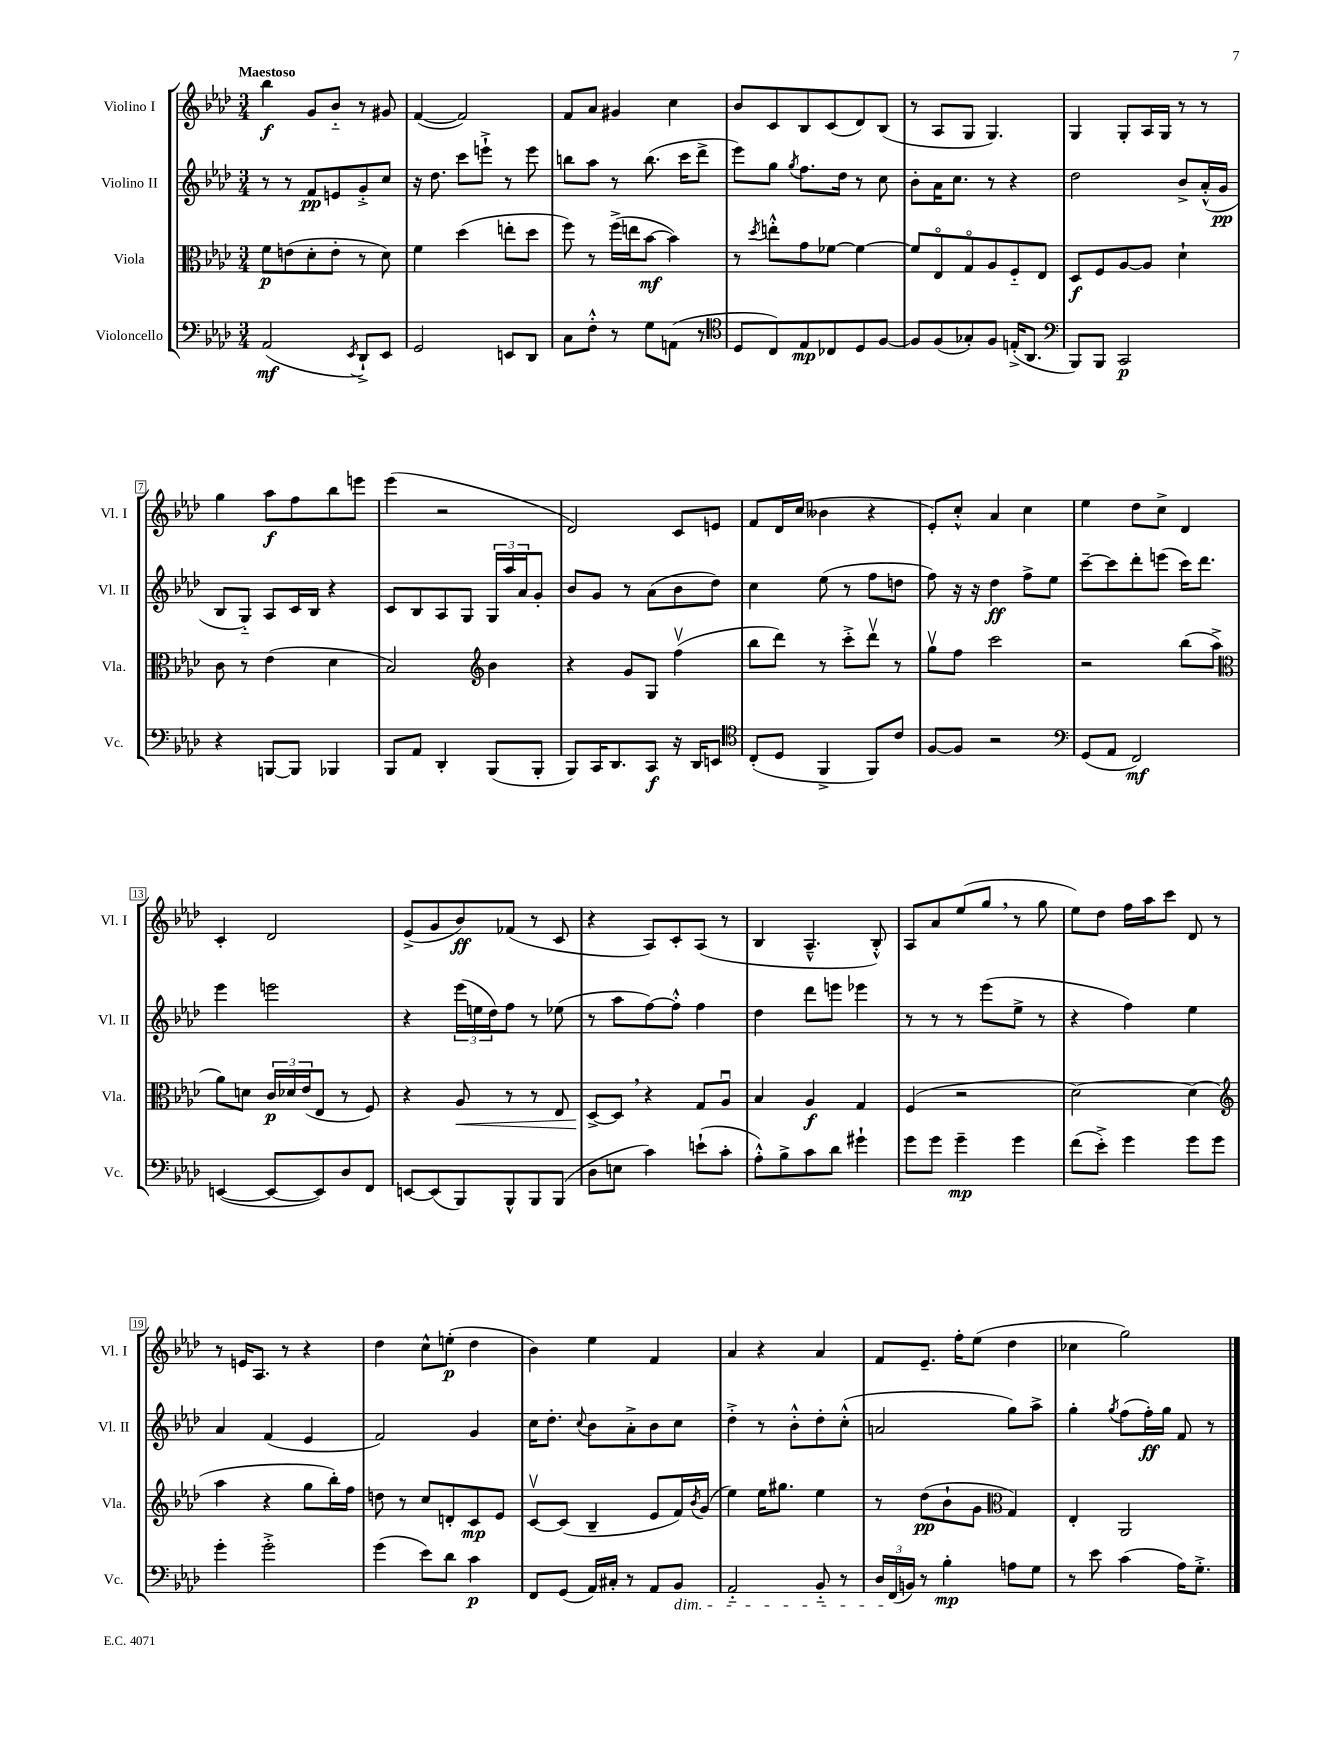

**kern	**dynam	**kern	**dynam	**kern	**dynam	**kern	**dynam
*part4	*part4	*part3	*part3	*part2	*part2	*part1	*part1
*staff4	*staff4	*staff3	*staff3	*staff2	*staff2	*staff1	*staff1
*I"Violoncello	*	*I"Viola	*	*I"Violino II	*	*I"Violino I	*
*I'Vc.	*	*I'Vla.	*	*I'Vl. II	*	*I'Vl. I	*
*clefF4	*	*clefC3	*	*clefG2	*	*clefG2	*
*k[b-e-a-d-]	*	*k[b-e-a-d-]	*	*k[b-e-a-d-]	*	*k[b-e-a-d-]	*
*M3/4	*	*M3/4	*	*M3/4	*	*M3/4	*
=1	=1	=1	=1	=1	=1	=1	=1
!	!	!	!	!	!	!LO:TX:a:B:t=Maestoso	!
(2AA-/	mf	8f\L	p	8r	.	4bb-\	f
.	.	(8en\	.	8r	.	.	.
.	.	8d-'\	.	8f/L	pp	8g/L	.
.	.	8e'\J	.	8en/	.	8b-/J	.
8qEE-/	.	.	.	.	.	.	.
8DD-`^/L)	.	8r	.	8g'^/	.	8r	.
8EE-/J	.	8d-\)	.	8cc/J	.	8g#X/	.
=2	=2	=2	=2	=2	=2	=2	=2
2GG/	.	4f\	.	16r	.	([4f/	.
.	.	.	.	8.dd-\	.	.	.
.	.	(4dd-\	.	8ccc\L	.	2f/])	.
.	.	.	.	8eeen`^\J	.	.	.
8EEn/L	.	8een'\L	.	8r	.	.	.
8DD-/J	.	8dd-\J	.	8eee\	.	.	.
=3	=3	=3	=3	=3	=3	=3	=3
8C\L	.	8ff\)	.	8bbn\L	.	8f/L	.
8F'^^\J	.	8r	.	8aa-\J	.	8a-/J	.
8r	.	(16ff^\LL	.	8r	.	4g#X/	.
.	.	16een\J	.	.	.	.	.
8G\L	.	[8b-\J	mf	(8.bb\	.	.	.
(8AAn\J	.	4b-\])	.	.	.	4cc\	.
.	.	.	.	16ccc\KL	.	.	.
8r	.	.	.	8ddd-^\J	.	.	.
=4	=4	=4	=4	=4	=4	=4	=4
*clefC4	*	*	*	*	*	*	*
8D-/L	.	8r	.	8eee-\L)	.	8b-/L	.
.	.	8qdd-/	.	.	.	.	.
8C/)	.	8een'^^\L	.	8gg\J	.	8c/	.
.	.	.	.	8qgg/	.	.	.
8E-/	mp	8g\	.	8.ff\L	.	8B-/	.
8C-X/	.	[8f-X\J	.	.	.	(8c/	.
.	.	.	.	16dd-\Jk	.	.	.
8D-/	.	4f-\_	.	8r	.	8d-/)	.
[8F/J	.	.	.	8cc\	.	(8B-/J	.
=5	=5	=5	=5	=5	=5	=5	=5
8F/L]	.	8f-/L]	.	8b-'\L	.	8r	.
(8F/	.	8E-/	.	16a-\K	.	8A-/L	.
.	.	.	.	8.cc\J	.	.	.
8G-X'/)	.	8G/	.	.	.	8G/J	.
8F/J	.	8A-/	.	8r	.	4.G/)	.
(16En'^/KL	.	8F/	.	4r	.	.	.
8.AA-/J	.	.	.	.	.	.	.
.	.	8E-/J	.	.	.	.	.
=6	=6	=6	=6	=6	=6	=6	=6
*clefF4	*	*	*	*	*	*	*
8BBB-/L)	.	8D-/L	f	2dd-\	.	4G/	.
8BBB-/J	.	8F/	.	.	.	.	.
2CC/	p	[8A-/	.	.	.	8G'/L	.
.	.	8A-/J]	.	.	.	16A-/L	.
.	.	.	.	.	.	16G/JJ	.
.	.	4d-`\	.	8b-^/L	.	8r	.
.	.	.	.	(16a-'^^/L	.	8r	.
.	.	.	.	16g/JJ	pp	.	.
!!LO:LB:g=z
=7	=7	=7	=7	=7	=7	=7	=7
4r	.	8c\	.	8B-/L	.	4gg\	.
.	.	8r	.	8G/J)	.	.	.
[8BBBn/L	.	(4e-\	.	8A-/L	.	8aa-\L	f
8BBB/J]	.	.	.	16c/L	.	8ff\	.
.	.	.	.	16B-/JJ	.	.	.
4BBB-X/	.	4d-\	.	4r	.	8bb-\	.
.	.	.	.	.	.	8eeen\J	.
=8	=8	=8	=8	=8	=8	=8	=8
8BBB-/L	.	2B-/)	.	8c/L	.	(4eee-\	.
8AA-/J	.	.	.	8B-/	.	.	.
4DD-'/	.	.	.	8A-/	.	2r	.
.	.	.	.	8G/J	.	.	.
*	*	*clefG2	*	*	*	*	*
(8BBB-/L	.	4b-\	.	24G/LL	.	.	.
.	.	.	.	24aa-/	.	.	.
.	.	.	.	24a-/J	.	.	.
8BBB-'/J	.	.	.	8g'/J	.	.	.
=9	=9	=9	=9	=9	=9	=9	=9
8BBB-/L)	.	4r	.	8b-/L	.	2d-/)	.
16CC/K	.	.	.	8g/J	.	.	.
8.DD-/	.	.	.	.	.	.	.
.	.	8g/L	.	8r	.	.	.
8CC/J	f	8G/J	.	(8a-\L	.	.	.
16r	.	(4ffv\	.	8b-\	.	8c/L	.
16DD-/KL	.	.	.	.	.	.	.
8EEn/J	.	.	.	8dd-\J)	.	8en/J	.
=10	=10	=10	=10	=10	=10	=10	=10
*clefC4	*	*	*	*	*	*	*
(8C'/L	.	8bb-\L	.	4cc\	.	8f/L	.
8D-/J	.	8ddd-\J)	.	.	.	16d-/L	.
.	.	.	.	.	.	(16cc/JJ	.
4FF^/	.	8r	.	(8ee-\	.	4b--X\	.
.	.	8ccc'^\L	.	8r	.	.	.
8FF/L)	.	8ddd-v\J	.	8ff\L	.	4r	.
8c/J	.	8r	.	8ddn\J	.	.	.
=11	=11	=11	=11	=11	=11	=11	=11
[8F/L	.	8ggv\L	.	8ff\)	.	8e-'/L)	.
8F/J]	.	8ff\J	.	16r	.	8cc'^^/J	.
.	.	.	.	16r	.	.	.
2r	.	2ccc\	.	4dd-\	ff	4a-/	.
.	.	.	.	8ff^\L	.	4cc\	.
.	.	.	.	8ee-\J	.	.	.
=12	=12	=12	=12	=12	=12	=12	=12
*clefF4	*	*	*	*	*	*	*
(8GG/L	.	2r	.	[8ccc~\L	.	4ee-\	.
8AA-/J	.	.	.	8ccc\]	.	.	.
2FF/)	mf	.	.	8ddd-'\	.	8dd-\L	.
.	.	.	.	(8eeen\J	.	8cc^\J	.
.	.	(8bb-\L	.	16ccc\KL)	.	4d-/	.
.	.	.	.	8.ddd-\J	.	.	.
.	.	8aa-^\J	.	.	.	.	.
!!LO:LB:g=z
=13	=13	=13	=13	=13	=13	=13	=13
*	*	*clefC3	*	*	*	*	*
([4EEn/	.	8a-\L)	.	4eee-\	.	4c'/	.
.	.	8dn\J	.	.	.	.	.
8EE/L_	.	24c/LL	p	2eeen\	.	2d-/	.
.	.	24d-X/	.	.	.	.	.
.	.	(24e-/J	.	.	.	.	.
8EE/])	.	8E-/J	.	.	.	.	.
8D-/	.	8r	.	.	.	.	.
8FF/J	.	8F/)	.	.	.	.	.
=14	=14	=14	=14	=14	=14	=14	=14
[8EEn/L	.	4r	.	4r	.	(8e-^/L	.
(8EE/]	.	.	.	.	.	8g/	.
!	!	!	!LO:HP:b	!	!	!	!
8BBB-/)	.	8A-/	<	(24eee-\LL	.	8b-/)	ff
.	.	.	.	24een\	.	.	.
.	.	.	.	24dd-\J)	.	.	.
8BBB-^^/	.	8r	.	8ff\J	.	(8f-X/J	.
8BBB-/	.	8r	.	8r	.	8r	.
(8BBB-/J	.	8E-/	.	(8ee-X\	.	8c/	.
=15	=15	=15	=15	=15	=15	=15	=15
8D-\L	.	[8D-^/L	.	8r	.	4r	.
8En\J	.	8D-,/J]	[	8aa-\L	.	.	.
4c\)	.	4r	.	[8ff\)	.	8A-/L)	.
.	.	.	.	8ff'^^\J]	.	8c'/	.
(8en`\L	.	8G/L	.	4ff\	.	(8A-/J	.
8c'\J	.	8A-u/J	.	.	.	8r	.
=16	=16	=16	=16	=16	=16	=16	=16
8A-'^^\L)	.	4B-/	.	4dd-\	.	4B-/	.
8B-^\	.	.	.	.	.	.	.
8c\	.	4A-/	f	8ddd-\L	.	4.A-~^^/	.
8d-\J	.	.	.	8eeen\J	.	.	.
4g#X`\	.	4G/	.	4eee-X\	.	.	.
.	.	.	.	.	.	8B-'^^/)	.
=17	=17	=17	=17	=17	=17	=17	=17
8g\L	.	(4F/	.	8r	.	8A-/L	.
8g\J	.	.	.	8r	.	8a-/	.
4g~\	mp	2r	.	8r	.	(8ee-/	.
.	.	.	.	(8eee-\L	.	8gg,/J	.
4g\	.	.	.	8ee-^\J	.	8r	.
.	.	.	.	8r	.	8gg\	.
=18	=18	=18	=18	=18	=18	=18	=18
(8f\L	.	[2d-\)	.	4r	.	8ee-\L)	.
8e-'^\J)	.	.	.	.	.	8dd-\J	.
4g\	.	.	.	4ff\)	.	16ff\LL	.
.	.	.	.	.	.	16aa-\J	.
.	.	.	.	.	.	8ccc\J	.
8g\L	.	(4d-\]	.	4ee-\	.	8d-/	.
8g\J	.	.	.	.	.	8r	.
!!LO:LB:g=z
=19	=19	=19	=19	=19	=19	=19	=19
*	*	*clefG2	*	*	*	*	*
4g'\	.	4aa-\	.	4a-/	.	8r	.
.	.	.	.	.	.	16en/KL	.
.	.	.	.	.	.	8.A-/J	.
2g'^\	.	4r	.	(4f/	.	.	.
.	.	.	.	.	.	8r	.
.	.	8gg\L	.	4e-/	.	4r	.
.	.	16bb-'\L)	.	.	.	.	.
.	.	16ff\JJ	.	.	.	.	.
=20	=20	=20	=20	=20	=20	=20	=20
(4g\	.	8ddn\	.	2f/)	.	4dd-\	.
.	.	8r	.	.	.	.	.
8e-\L)	.	8cc/L	.	.	.	8cc^^\L	.
8d-\J	.	8dn'/	.	.	.	(8een'\J	p
4c\	p	8c/	mp	4g/	.	4dd-\	.
.	.	8e-/J	.	.	.	.	.
=21	=21	=21	=21	=21	=21	=21	=21
8FF/L	.	[8cv/L	.	16cc\KL	.	4b-\)	.
.	.	.	.	8.dd-'\J	.	.	.
(8GG/J	.	(8c/J]	.	.	.	.	.
.	.	.	.	8qqcc/	.	.	.
16AA-/LL)	.	4B-~/	.	8b-\L	.	4ee-\	.
16C#X'/JJ	.	.	.	.	.	.	.
8r	.	.	.	8a-'^\	.	.	.
8AA-/L	.	8e-/L	.	8b-\	.	4f/	.
!LO:TX:b:i:t=dim.	!	!	!	!	!	!	!
8BB-/J	.	16f/L)	.	8cc\J	.	.	.
.	.	8qb-/	.	.	.	.	.
.	.	(16g/JJ	.	.	.	.	.
=22	=22	=22	=22	=22	=22	=22	=22
2AA-/	.	4ee-\)	.	4dd-'^\	.	4a-/	.
.	.	16ee-\KL	.	8r	.	4r	.
.	.	8.gg#X\J	.	.	.	.	.
.	.	.	.	8b-'^^\L	.	.	.
8BB-/	.	4ee-\	.	8dd-'\	.	4a-/	.
8r	.	.	.	(8cc'^^\J	.	.	.
=23	=23	=23	=23	=23	=23	=23	=23
24D-/LL	.	8r	.	2an/	.	8f/L	.
(24FF/	.	.	.	.	.	.	.
24BBn/JJ)	.	.	.	.	.	.	.
8r	.	(8dd-\L	pp	.	.	8.e-~/J	.
4B-'\	mp	8b-`\	.	.	.	.	.
.	.	.	.	.	.	16ff'\KL	.
.	.	8g\J	.	.	.	(8ee-\J	.
*	*	*clefC3	*	*	*	*	*
8An\L	.	4G/)	.	8gg\L)	.	4dd-\	.
8G\J	.	.	.	8aa-^\J	.	.	.
=24	=24	=24	=24	=24	=24	=24	=24
8r	.	4E-'/	.	4gg'\	.	4cc-X\	.
8e-\	.	.	.	.	.	.	.
.	.	.	.	8qgg/	.	.	.
(4c\	.	2AA-/	.	(8ff\L	.	2gg\)	.
.	.	.	.	16ff'\L)	ff	.	.
.	.	.	.	16gg\JJ	.	.	.
16A-\KL)	.	.	.	8f/	.	.	.
8.G'^\J	.	.	.	.	.	.	.
.	.	.	.	8r	.	.	.
==	==	==	==	==	==	==	==
*-	*-	*-	*-	*-	*-	*-	*-
